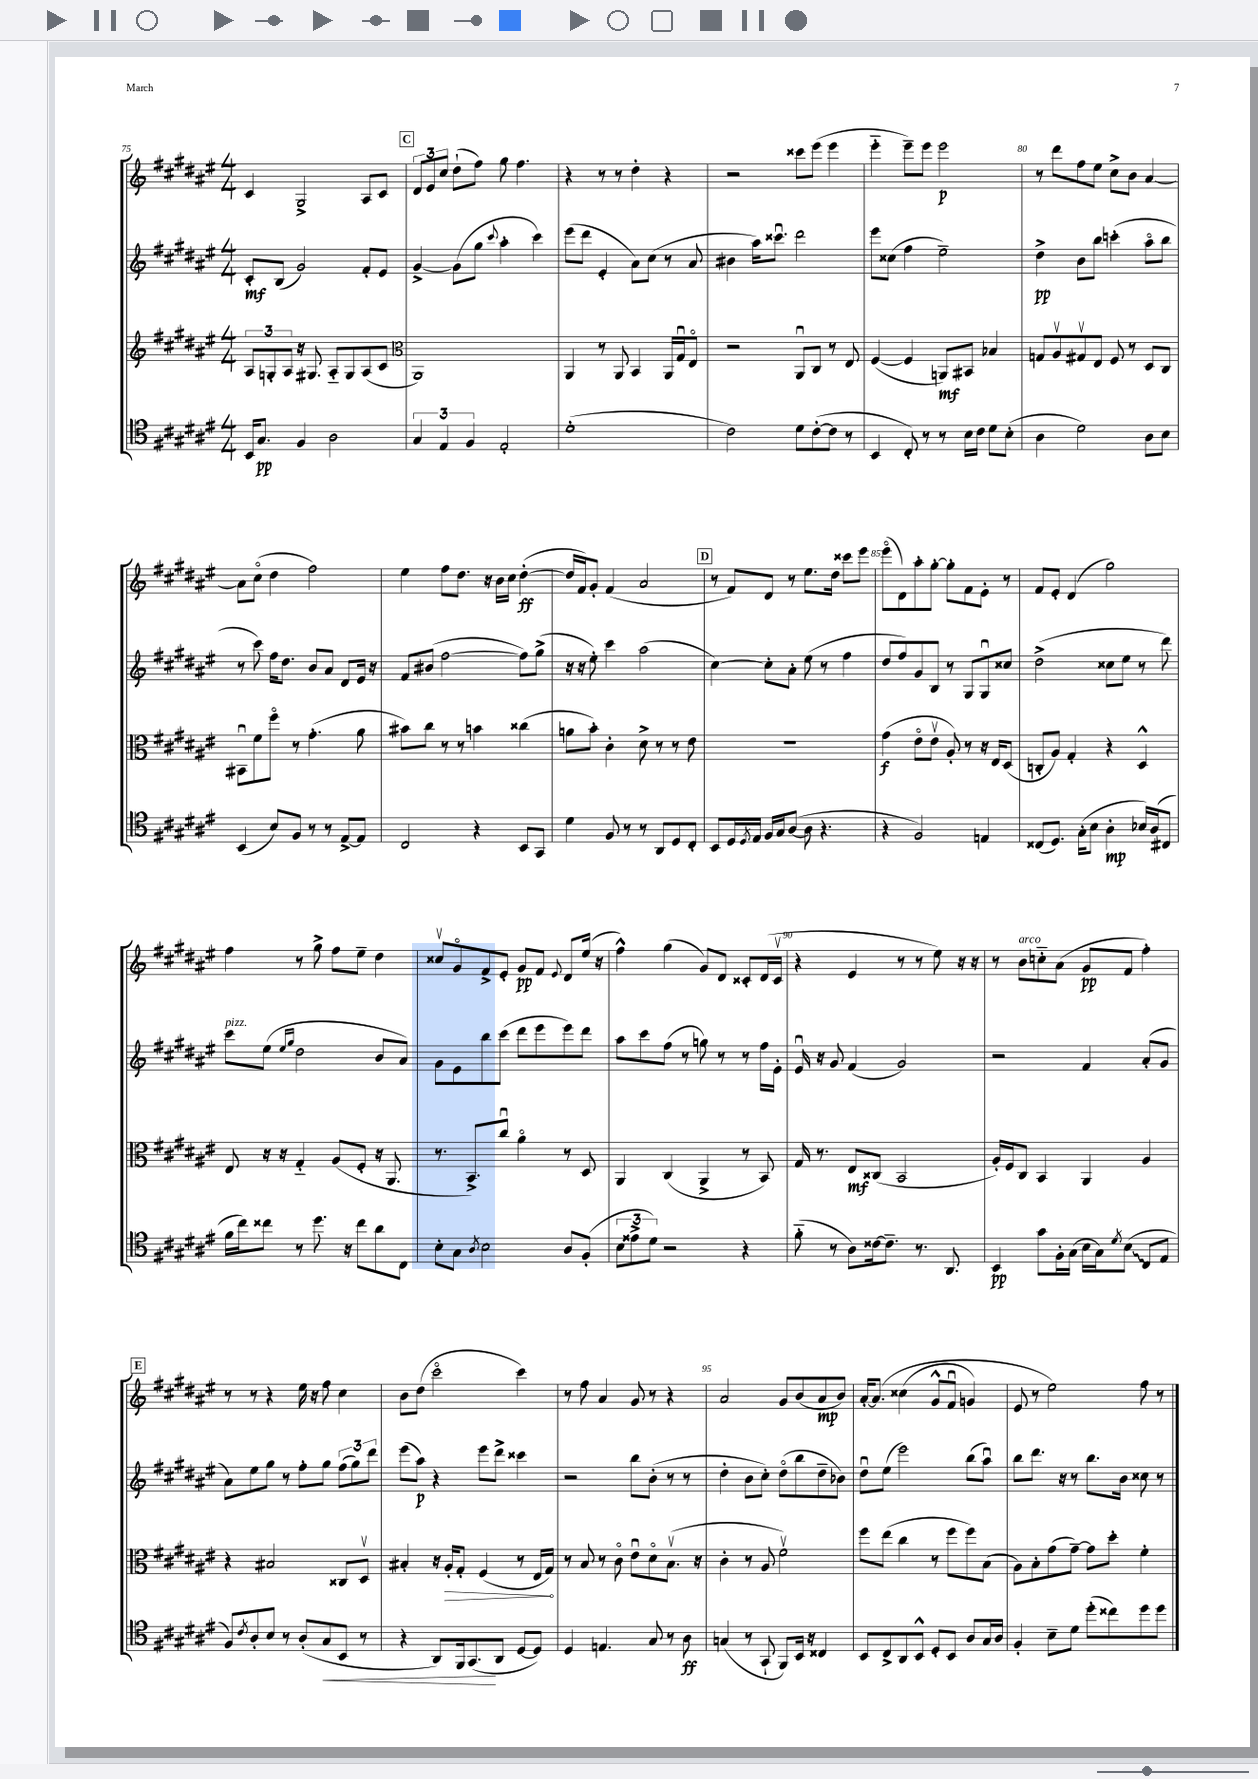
<<
\new StaffGroup <<
\new Staff = "s0" {
    \clef treble \key fis \major \numericTimeSignature \time 4/4
    cis'4 gis2-> ais8 cis'8 |
    \mark \markup { \box "C" } \tuplet 3/2 { dis'8 eis'8 cis''8 } dis''8-!( fis''8) gis''8 fis''4. |
    r4 r8 r8 dis''4-. r4 |
    r2 cisis'''8 eis'''8( eis'''4 |
    eis'''4-_ eis'''8--) eis'''8 eis'''2\p |
    r8 dis'''8 fis''8 eis''8 cis''8-> b'8 ais'4~ |
    ais'8 cis''8\flageolet( dis''4 fis''2) |
    eis''4 fis''8 dis''8. r16 b'16 cis''16 dis''4~-.\ff( |
    dis''16 fis'16) gis'8-. fis'4( ais'2 |
    \mark \markup { \box "D" } r8 fis'8) dis'8 r8 eis''8. dis''16 cisis'''8 eis'''8 |
    eis'''8\flageolet( dis'8) ais''8-. gis''8~-. gis''8-. fis'8 eis'8-. r8 |
    fis'8 eis'8-. dis'4( gis''2) |
    fis''4 r8 gis''8-> fis''8 eis''8-- dis''4 |
    cisis''8\upbow gis'8\flageolet fis'8-> eis'8-. gis'8\pp fis'8 \appoggiatura { eis'8 } dis'8 eis''16( r16 |
    fis''4-^) gis''4( gis'8) dis'8 cisis'8-. dis'16( cisis'16\upbow |
    r4 eis'4 r8 r8 eis''8) r16 r16 |
    r8 b'8^\markup { \italic "arco" } c''8-_ ais'8( gis'8\pp fis'8 fis''4-.) |
    \mark \markup { \box "E" } r8 r8 r4 eis''16 r16 fis''8 cis''4 |
    b'8 dis''8( cis'''2\flageolet cis'''4) |
    r8 fis''8 ais'4 gis'8 r8 r4 |
    ais'2 gis'8 b'8( ais'8\mp b'8) |
    ais'16~-. ais'8.\( cisis''4( gis'8-^ fis'8\downbow g'4) |
    eis'8 r8 eis''2\) fis''8 r8 \bar "|." |
}
\new Staff = "s1" {
    \clef treble \key fis \major \numericTimeSignature \time 4/4
    cis'8-.\mf b8( gis'2) fis'8-. eis'8 |
    \mark \markup { \box "C" } gis'4~-> gis'8( gis''8 \appoggiatura { cis'''8 } ais''4-. cis'''4) |
    eis'''8( dis'''8 eis'4-. ais'8) cis''8( r8 ais'8 |
    bis'4 ais''16) cisis'''8.\downbow dis'''2 |
    eis'''8 cisis''8( fis''4 eis''2--) |
    dis''4->\pp b'8 b''8 c'''4-.( ais''8\flageolet b''8 |
    r8 cis'''8) fis''16 dis''8. b'8 ais'8 dis'8 eis'16 r16 |
    fis'8 bis'8( fis''2~ fis''8) gis''8->( |
    r16 r16 eis''8-.) cis'''4 ais''2( |
    \mark \markup { \box "D" } cis''4~) cis''8-. ais'8-. eis''8( r8 fis''4 |
    dis''8 fis''8) gis'8 b8 r8 gis8 gis8\downbow cisis''8 |
    dis''2->( cisis''8 eis''8 r8 dis'''8) |
    cis'''8^\markup { \italic "pizz." } eis''8( \grace { eis''16 gis''16 } dis''2 b'8 ais'8) |
    gis'8 eis'8 b''8 cis'''8( dis'''8 eis'''8 eis'''8) dis'''8 |
    ais''8 cis'''8 fis''8( r8 g''8) r8 r8 fis''16 eis'16-. |
    eis'16\downbow r16 gis'8 fis'4( gis'2) |
    r2 fis'4 ais'8-.( gis'8 |
    \mark \markup { \box "E" } ais'8) eis''8 gis''8 r8 fis''8-. gis''8 \tuplet 3/2 { fis''8( gis''8) dis'''8 } |
    eis'''8( ais''8\p) r4 eis'''8 dis'''8-> cisis'''4 |
    r2 b''8 b'8-.( r8 r8 |
    dis''4-. b'8 cis''8-.) dis''8\flageolet( b''8 dis''8-- bes'8) |
    dis''8\downbow eis''8( eis'''2) b''8( ais''8\downbow) |
    b''8 dis'''8. r16 r8 b''8. b'16 cisis''8 r8 \bar "|." |
}
\new Staff = "s2" {
    \clef treble \key fis \major \numericTimeSignature \time 4/4
    \tuplet 3/2 { ais8 g8-. ais8 } r16 gis8. ais8-_ gis8 ais8( cis'8 |
    \mark \markup { \box "C" } \clef alto ais,1) |
    ais,4 r8 ais,8 b,4 ais,16 gis16\downbow eis8\flageolet |
    r2 ais,8\downbow cis8 r8 eis8 |
    fis4~( fis4 a,8\mf) bis,8 bes4 |
    g8 ais8\upbow gis8\upbow eis8 fis8 r8 dis8 cis8 |
    bis,8\downbow fis'8 fis''8\flageolet r8 gis'4.-.( ais'8 |
    bis'8) cis''8 r8 r8 b'4 cisis''4( |
    a'8 b'8-.) cis'4-. dis'8-> r8 r8 eis'8 |
    \mark \markup { \box "D" } R1 |
    gis'4\f( eis'8\flageolet eis'8\upbow ais8-.) r8 r16 eis16 dis8( |
    c8-. ais8) gis4-. r4 dis4-^ |
    eis8 r16 r16 gis4-_ ais8( fis8-. r16 ais,8. |
    r8. b,8.->) cis''8\downbow ais'4\flageolet r8 dis8 |
    ais,4 cis4( ais,4-> r8 b,8) |
    gis16 r8. eis8\mf cisis8( b,2 |
    ais16-.) fis16 cis8 b,4 ais,4 ais4 |
    \mark \markup { \box "E" } r4 bis2 cisis8 dis8\upbow |
    bis4-. r16 \once \override Hairpin.circled-tip = ##t ais16-.\> gis8-. fis4( r8 eis16 gis16\!) |
    r8 b8 r8 cis'8\flageolet eis'8\downbow dis'8\flageolet b8.\upbow( r16 |
    cis'4-. r8 ais8 fis'2\upbow) |
    fis''8 eis''8( cis''4 r8 fis''8 fis''8) b8( |
    ais8) b8-. gis'8( gis'8~--) gis'8 dis''8-. fis'4-. \bar "|." |
}
\new Staff = "s3" {
    \clef tenor \key fis \major \numericTimeSignature \time 4/4
    b,16 gis8.\pp fis4 ais2 |
    \mark \markup { \box "C" } \tuplet 3/2 { gis4 eis4 fis4 } eis2-. |
    dis'1-.( |
    cis'2) dis'8 cis'8~-.( cis'8 r8 |
    b,4 cis8-.) r8 r8 b16 cis'16 dis'8 b8-.( |
    ais4 dis'2) ais8 b8 |
    b,4( b8) fis8 r8 r8 eis8~-> eis8 |
    cis2 r4 b,8 gis,8 |
    dis'4 fis8 r8 r8 ais,8 dis8 cis8-. |
    \mark \markup { \box "D" } b,8 dis16 \acciaccatura { dis8 } eis16 fis16 gis16 ais8~( ais8 r4. |
    r4 fis2) e4 |
    cisis8( dis8.) gis16-.( b8 ais4-.\mp bes16) ais16( cis8 |
    fis'16 cis''16) cisis''8 r8 dis''8. r16 cisis''8 ais'8 cis8 |
    b8-. gis8 \acciaccatura { ais8 } b2 ais8 fis8-.( |
    \tuplet 3/2 { b8 eisis'8-> dis'8) } r2 r4 |
    fis'8-_( r8 ais8) cisis'16~ cisis'8.-- r8. ais,8. |
    b,4\pp gis'8 fis16-. gis16( b16 gis16) \acciaccatura { dis'8 } \once \override Glissando.style = #'zigzag b8\glissando( cis8 eis8 |
    \mark \markup { \box "E" } fis8) \acciaccatura { cis'8 } ais8-. b8 r8 ais8-.( gis8\< b,8 r8 |
    r4 ais,8) fis,16 gis,8.\!( ais,8 dis8~ dis8) |
    dis4 e4. gis8 r8 ais8\ff |
    g4( r8 gis,8-! fis,8) b,16 r16 cisis4 |
    b,8 cis8-> ais,8 b,8-^ dis8-. b,8 ais8 gis16 ais16 |
    fis4-. b8-- dis'8 dis''8-.( cisis''8) dis''8 dis''8 \bar "|." |
}
>>
>>
\layout { \context { \Score currentBarNumber = #75 \override BarNumber.break-visibility = ##(#f #t #t) barNumberVisibility = #(every-nth-bar-number-visible 5) } }
